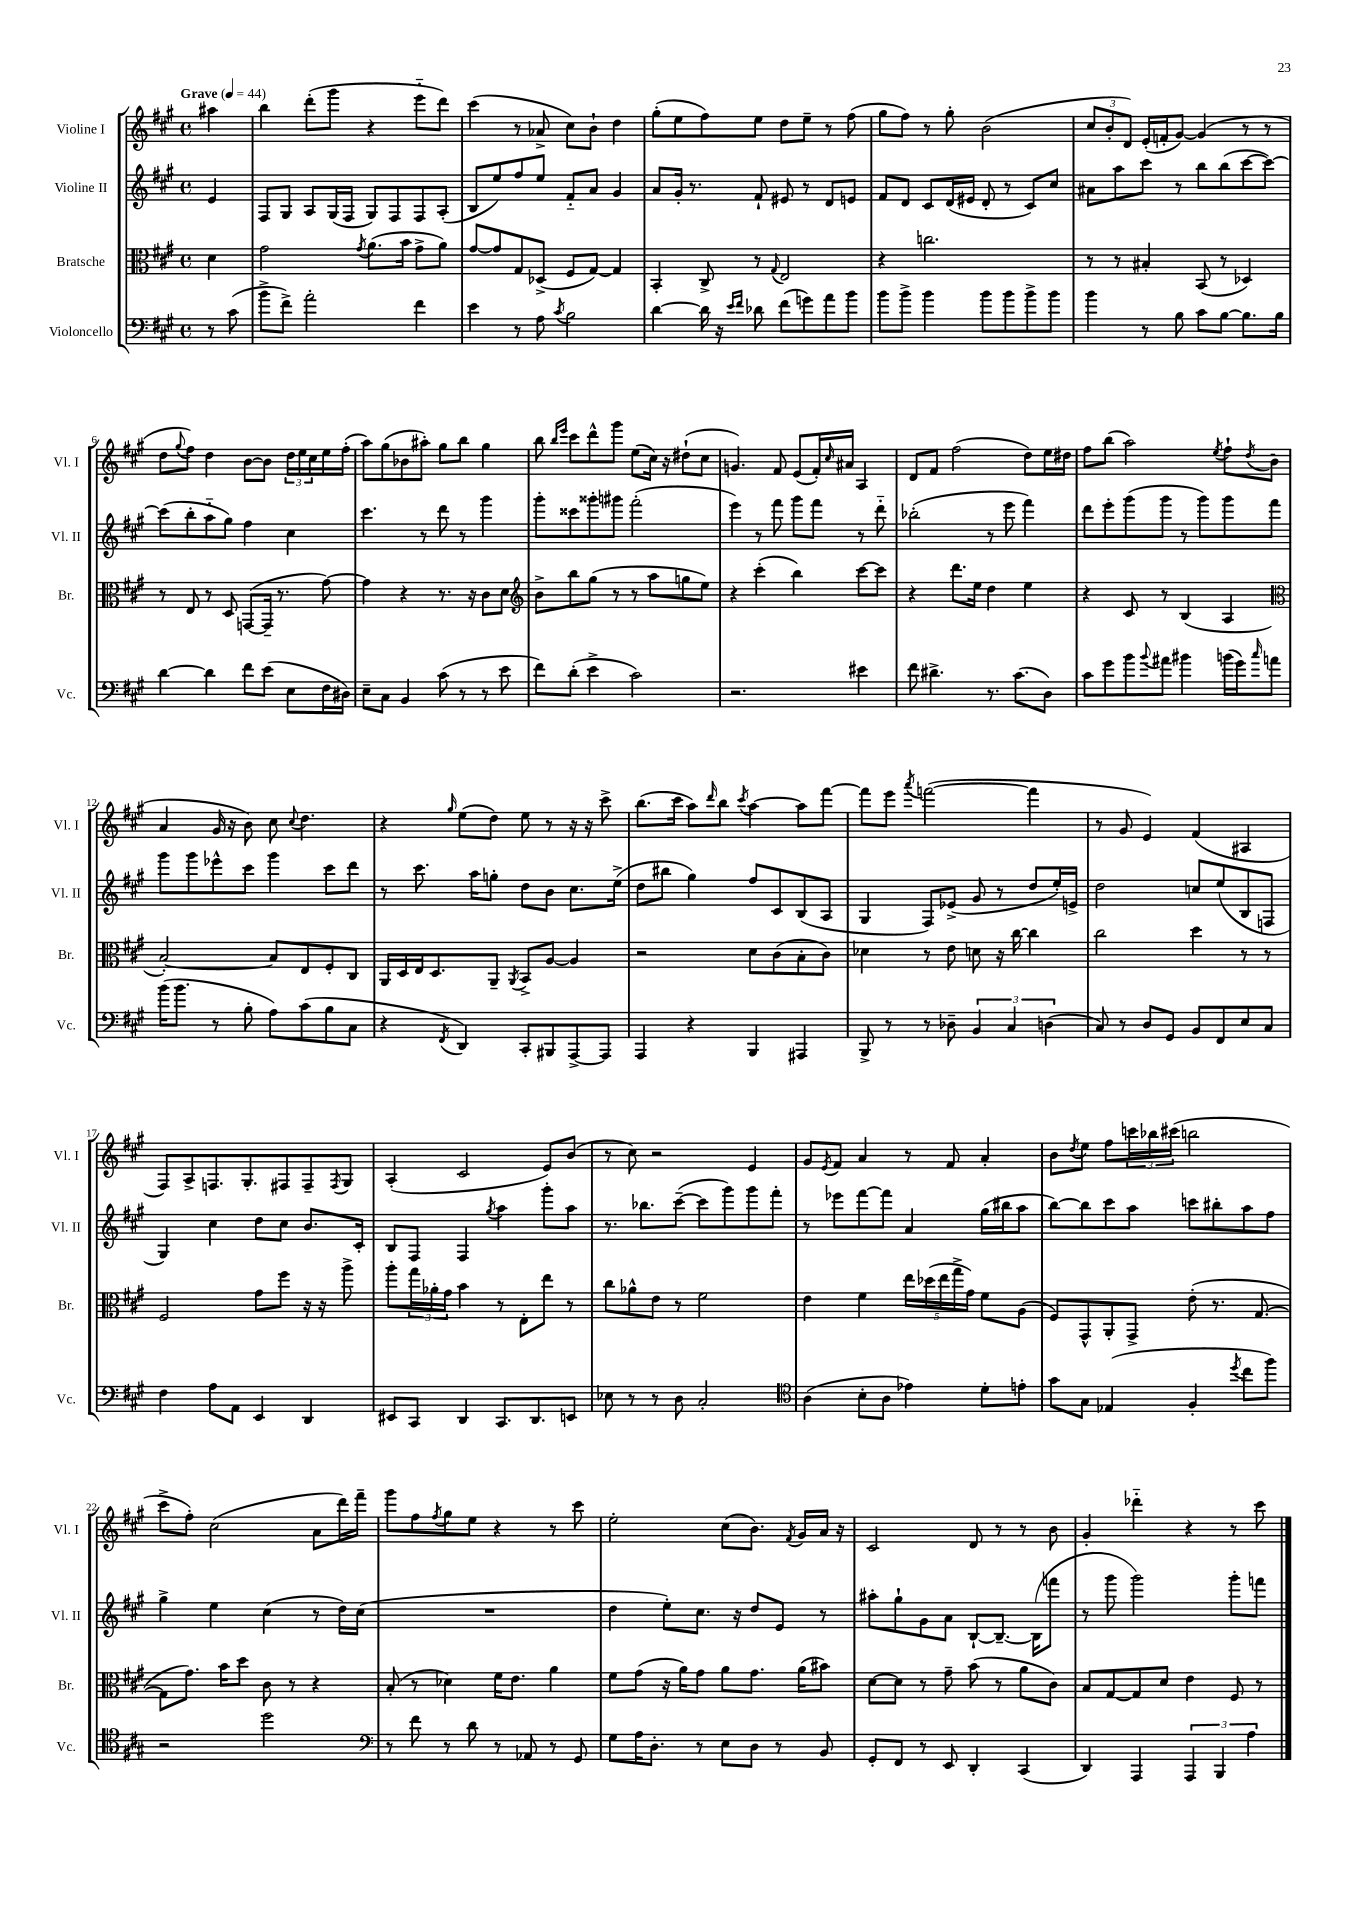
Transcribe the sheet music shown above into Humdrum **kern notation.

**kern	**kern	**kern	**kern
*staff4	*staff3	*staff2	*staff1
*clefF4	*clefC3	*clefG2	*clefG2
*k[f#c#g#]	*k[f#c#g#]	*k[f#c#g#]	*k[f#c#g#]
*M4/4	*M4/4	*M4/4	*M4/4
*met(c)	*met(c)	*met(c)	*met(c)
*MM44	*MM44	*MM44	*MM44
8r	4d	4e	4aa#
(8c#	.	.	.
=	=	=	=
8b^	2g#	8F#	4bb
8f#^)	.	8G#	.
2a'	.	8A	(8ddd'
.	.	(16G#	8ggg#
.	.	16F#	.
.	8qg#	.	.
.	(8.a	8G#)	4r
.	.	8F#	.
.	16b	.	.
4f#	8g#^	8F#	8eee'~
.	8a)	(8A'	8ddd)
=	=	=	=
4e	[8g#	8B	(4ccc#
.	8g#]	8ee)	.
8r	8G#	8ff#	8r
8A	(8D-^	8ee	8a-^
8qc#	.	.	.
2B	8F#	8f#'~	8cc#)
.	[8G#)	8a	8b`
.	4G#]	4g#	4dd
=	=	=	=
[4d	4BB'	8a	(8gg#'
.	.	16g#'	8ee
.	.	8.r	.
16d]	8C#^	.	8ff#)
16r	.	.	.
16qqe	.	.	.
16qqf#	.	.	.
8d-	8r	8f#`	8ee
.	8qqG#	.	.
(8f#	2E	8e#	8dd
8g)	.	8r	8ee~
8a	.	8d	8r
8b	.	8e	(8ff#
=	=	=	=
8b	4r	8f#	8gg#
8b^	.	8d	8ff#)
4b	2.cc	8c#	8r
.	.	(16d	8gg#'
.	.	16e#	.
8b	.	8d'	(2b
8b	.	8r	.
8b^	.	8c#)	.
8b	.	8cc#	.
=	=	=	=
4b	8r	8a#	12cc#
.	.	.	12b'
.	8r	8aa	.
.	.	.	12d)
8r	4B#'	8ccc#	(16e'
.	.	.	16f'
8B	.	8r	[8g#)
8c#	(8BB	8bb	(4g#]
[8B	8r	(8bb	.
8.B]	4D-)	[8ccc#	8r
.	.	8ccc#_)	8r
16B	.	.	.
=	=	=	=
[4d	8r	(8ccc#]	8dd
.	.	.	8qqgg#
.	8E	8bb'	8ff#)
4d]	8r	8aa'~	4dd
.	8D	8gg#)	.
8f#	([8GG	4ff#	[8b
(8e	16GG~]	.	8b]
.	8.r	.	.
8E	.	4cc#	24dd
.	.	.	24ee
.	.	.	24cc#
16F#	[8g#)	.	16ee
16D#)	.	.	(16ff#'
=	=	=	=
8E~	4g#]	4.ccc#	8aa)
8C#	.	.	(8gg#
4BB	4r	.	8b-
.	.	8r	8aa#')
(8c#	8.r	8ddd	8gg#
8r	.	8r	8bb
.	16r	.	.
8r	8c#	4ggg#	4gg#
8e	8d	.	.
=	=	=	=
*	*clefG2	*	*
8f#)	8b^	8ggg#'	8bb
.	.	.	16qqbb
.	.	.	16qqeee
(8d'	8bb	8ccc##	8ccc#
4e^	(8gg#	8ggg##'	8ddd^^
.	8r	8ggg#	8ggg#
2c#)	8r	(2fff#'	(8ee
.	8aa	.	16cc#)
.	.	.	16r
.	8gg	.	(8dd#`
.	8ee)	.	8cc#
=	=	=	=
2.r	4r	4eee)	4.g)
.	(4ccc#'	8r	.
.	.	8fff#	8f#
.	4bb)	8ggg#	(8e
.	.	8fff#	16f#')
.	.	.	16qqcc#
.	.	.	16a#
4e#	[8ccc#	8r	4A
.	8ccc#]	8ddd'~	.
=	=	=	=
8f#	4r	(2bb-'	8d
4.d#^	.	.	8f#
.	8.ddd	.	(2ff#
.	16ee	.	.
8.r	4dd	8r	.
.	.	8eee	.
(8.c#	.	.	.
.	4ee	4fff#)	8dd)
8D)	.	.	16ee
.	.	.	16dd#
=	=	=	=
8c#	4r	8ddd	8ff#
8g#	.	8eee'	(8bb
8b	8c#	(8ggg#	2aa)
8qqb	.	.	.
8a#	8r	8ggg#	.
4b#	(4B	8r	.
.	.	8ggg#)	.
.	.	.	8qee
(16b	4A	8ggg#	8ff#`
16g#)	.	.	.
16qqcc#	.	.	8qdd
8a	.	8fff#	(8b
=	=	=	=
*	*clefC3	*	*
(16b	[2B')	8ggg#	4a
8.b	.	.	.
.	.	8ggg#	.
8r	.	8eee-^^	16g#
.	.	.	16r
8B'	.	8ccc#	8b)
8A)	8B]	4ggg#	8cc#
.	.	.	8qqcc#
(8c#	8E	.	4.dd
8B	8F#'	8ccc#	.
8C#	8C#	8ddd	.
=	=	=	=
4r	16AA	8r	4r
.	16D	.	.
.	16E	8.ccc#	.
.	8.D	.	.
8qFF#	.	.	16qqgg#
4DD)	.	.	(8ee
.	.	16aa	.
.	8AA~	8gg'	8dd)
.	8qAA	.	.
8CC#'	8BB^	8dd	8ee
8BBB#	[8A	8b	8r
[8AAA^	4A]	8.cc#	16r
.	.	.	16r
8AAA]	.	.	8ccc#^
.	.	(16ee^	.
=	=	=	=
4AAA	2r	8dd	(8.bb
.	.	8bb#	.
.	.	.	16ccc#
4r	.	4gg#)	8aa)
.	.	.	16qqddd
.	.	.	8bb
.	.	.	8qccc#
4BBB	8d	8ff#	[4aa
.	(8c#	8c#	.
4AAA#	8B'	(8B	8aa]
.	8c#)	8A	[8fff#
=	=	=	=
8BBB^	4d-	4G#	8fff#]
8r	.	.	8eee
.	.	.	8qaaa
8r	8r	8F#)	([2fff
8D-~	8e	(8e-^	.
6BB	8d	8g#	.
.	16r	8r	.
6C#	.	.	.
.	[16cc#	.	.
.	4cc#]	8dd	4fff]
(6D	.	.	.
.	.	16ee')	.
.	.	16e^	.
=	=	=	=
8C#)	2cc#	2dd	8r
8r	.	.	8g#
8D	.	.	4e)
8GG#	.	.	.
8BB	4dd	8cc	(4f#
8FF#	.	(8ee	.
8E	8r	8B	4A#
8C#	8r	8F	.
=	=	=	=
4F#	2F#	4G#)	8F#)
.	.	.	8A^
8A	.	4cc#	8.F
8AA	.	.	.
.	.	.	8.G#'
4EE	8g#	8dd	.
.	8ff#	8cc#	8F#
4DD	16r	8.b	8F#~
.	16r	.	.
.	.	.	8qF#
.	8aa^	.	8G#
.	.	16c#'	.
=	=	=	=
8EE#	8aa'	8B	(4A'
8CC#	24gg#	8F#	.
.	24a-'	.	.
.	24g#	.	.
4DD	4b	4F#	2c#
.	.	8qgg#	.
8.CC#	8r	4aa	.
.	8E'	.	.
8.DD	.	.	.
.	8ee	8ggg#'	8e)
8EE	8r	8aa	(8b
=	=	=	=
8E-	8cc#	8.r	8r
8r	8a-^^	.	8cc#)
.	.	8.bb-	.
8r	8e	.	2r
8D	8r	([8ccc#~	.
2C#'	2f#	8ccc#]	.
.	.	8ggg#)	.
.	.	8ggg#	4e
.	.	8fff#'	.
=	=	=	=
*clefC4	*	*	*
(4A	4e	8r	8g#
.	.	.	8qe
.	.	8eee-	8f#
8B'	4f#	[8fff#	4a
8A	.	8fff#]	.
4e-)	20ee	4a	8r
.	(20dd-	.	.
.	20ee	.	.
.	.	.	8f#
.	20gg#^	.	.
.	20g#)	.	.
8d'	8f#	(16gg#	4a'
.	.	16bb#	.
8e'	(8A	8aa	.
=	=	=	=
8g#	8F#)	[8bb)	8b
.	.	.	8qdd
8G#	8GG#^^	8bb]	8ee
(4E-	8AA'	8ccc#	8ff#
.	8GG#^	8aa	24ccc
.	.	.	24bb-
.	.	.	(24ccc#
4F#'	(8e'	8ccc	2bb
.	8.r	8bb#'	.
8qdd	.	.	.
8cc#	.	8aa	.
.	[8.G#	.	.
8ff#)	.	8ff#	.
=	=	=	=
2r	8G#]	4gg#^	8ccc#^
.	8.g#)	.	8ff#')
.	.	4ee	(2cc#
.	16b	.	.
.	8dd	.	.
2dd	8c#	(4cc#	.
.	8r	.	.
.	4r	8r	8a
.	.	16dd)	16ddd)
.	.	(16cc#	16fff#~
=	=	=	=
*clefF4	*	*	*
8r	(8B'	1r	8ggg#
8f#	8r	.	8ff#
.	.	.	8qff#
8r	4d-)	.	8gg#
8d	.	.	8ee
8r	16f#	.	4r
.	8.e	.	.
8AA-	.	.	.
8r	4a	.	8r
8GG#	.	.	8ccc#
=	=	=	=
8G#	8f#	4dd	2ee'
16A	(8g#	.	.
8.D'	.	.	.
.	16r	8ee')	.
.	16a)	.	.
8r	8g#	8.cc#	.
8E	8a	.	(8cc#
.	.	16r	.
8D	8.g#	8dd	8.b)
8r	.	8e	.
.	.	.	8qf#
.	(16a	.	16g#
8BB	8b#)	8r	16a
.	.	.	16r
=	=	=	=
8GG#'	[8d	8aa#'	2c#
8FF#	8d]	8gg#`	.
8r	8r	8g#	.
8EE	8g#~	8a	.
4DD'	(8b	[8B`	8d
.	8r	8.B~_	8r
(4CC#	8a	.	8r
.	.	(16B]	.
.	8c#)	8fff	8b
=	=	=	=
4DD)	8B	8r	4g#'
.	[8G#	8ggg#	.
4AAA	8G#]	2ggg#)	4ddd-'~
.	8d	.	.
6AAA	4e	.	4r
6BBB	.	.	.
.	8F#	8ggg#'	8r
6A	.	.	.
.	8r	8fff	8ccc#
==	==	==	==
*-	*-	*-	*-
